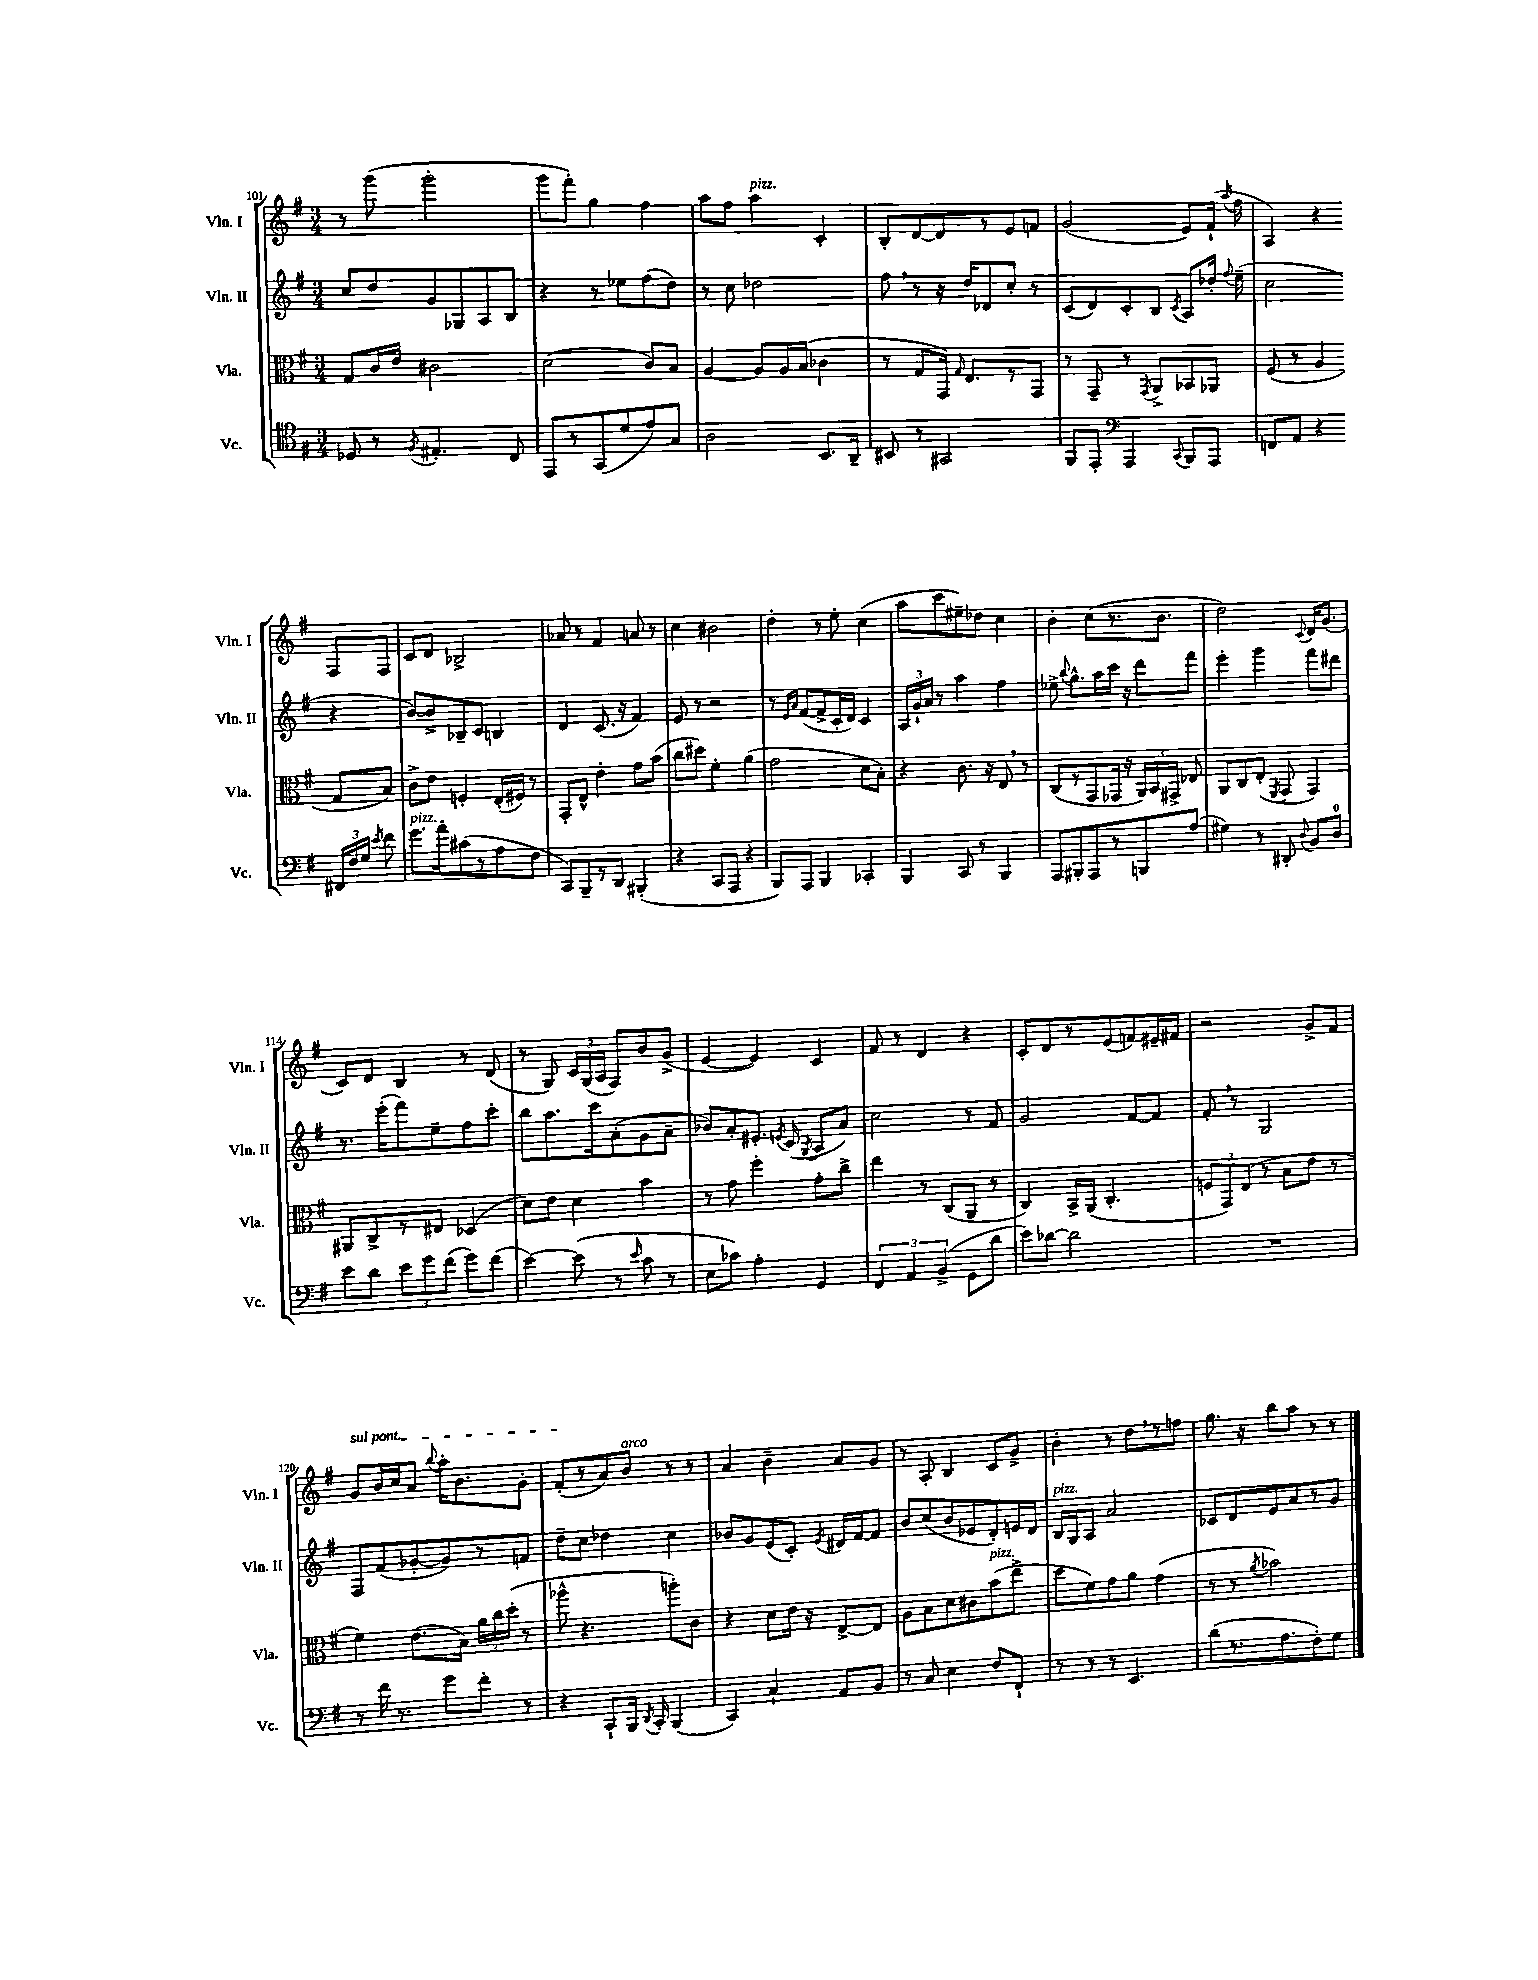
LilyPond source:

<<
\new StaffGroup <<
\new Staff = "s0" \with { instrumentName = "Vln. I" shortInstrumentName = "Vln. I" } {
    \clef treble \key g \major \numericTimeSignature \time 3/4
    \autoBeamOff r8 g'''8( g'''2-. |
    g'''8[ fis'''8]-.) g''4 fis''4 |
    a''8[ fis''8] a''4^\markup { \italic "pizz." } c'4-. |
    b8[-. d'8~ d'8 r8 e'8 f'8] |
    g'2( e'8[) fis'16]-!( \acciaccatura { a''8 } fis''16 |
    a4) r4 fis8[ fis8] |
    c'8[ d'8] bes2-> |
    aes'8 r8 fis'4 a'8 r8 |
    c''4 bis'2 |
    d''4-. r8 e''8-. c''4( |
    a''8[ c'''8 eis''8--) des''8] c''4 |
    b'4-. c''8[( r8. b'8.] |
    d''2) \appoggiatura { c'8 } d'16[ g'8.]( |
    c'8[) d'8] b4 r8 d'8( |
    r8 g8) \tuplet 3/2 { c'16[ g16( a16] } fis8[) b'8 g'8]->( |
    e'4~ e'4) c'4 |
    fis'8 r8 d'4 r4 |
    c'8[-. d'8 r8 e'8( f'8) eis'16-- fis'16] |
    r2 g'8[-> fis'8] |
    \once \override TextSpanner.bound-details.left.text = \markup { \italic "sul pont." } g'8[\startTextSpan b'16 c''16 a'8] \appoggiatura { b''8 } a''16[-. b'8. g'8]-. |
    fis'8[-.\stopTextSpan( r8 a'8) b'8]^\markup { \italic "arco" } r8 r8 |
    a'4 b'4-- a'8[ g'8] |
    r8 a8-. b4 c'8[ g'8]-> |
    b'4-. r8 d''8[ \breathe r8 f''8] |
    g''8. r16 b''8[ a''8] r8 r8 \bar "|." |
}
\new Staff = "s1" \with { instrumentName = "Vln. II" shortInstrumentName = "Vln. II" } {
    \clef treble \key g \major \numericTimeSignature \time 3/4
    \autoBeamOff c''8[ d''8 g'8 ges8 a8 b8] |
    r4 r8 ees''8[ fis''8( d''8]) |
    r8 c''8 des''2 |
    fis''8 \breathe r8 r16 d''16[ des'8 c''8]-. r8 |
    c'8[( d'8) c'8-. b8] \acciaccatura { c'8 } a8[ des''16]-. \appoggiatura { fis''8 } e''16--( |
    c''2 r4 |
    b'8[~) b'8-> bes8-- c'8] b4 |
    d'4 c'8.( r16 fis'4) |
    e'8 r8 r2 |
    r8 \grace { e'16[ a'16] } fis'8[~( fis'8-> c'16-. d'16]) c'4 |
    \tuplet 3/2 { a16[ g'16-! a'16] } r8 a''4 fis''4 |
    ees''8-> \appoggiatura { b''8 } g''8.[-^ a''16 c'''16] r16 d'''8[ fis'''8] |
    e'''4-. g'''4 fis'''8[ dis'''8] |
    r8. e'''16[-.( fis'''8) e''8-- fis''8 c'''8]-. |
    b''8[ a''8. c'''16 a'8-.( g'8 a'8]-- |
    bes'8[) a'8-. eis'8.]-. \acciaccatura { e'8 } c'16( \acciaccatura { g8 } a8[ a'8]) |
    c''2 r8 fis'8 |
    g'2 fis'8[~ fis'8] |
    fis'8-. \breathe r8 g2 |
    fis8[ fis'8( ges'8~-. ges'8) r8 f'8] |
    d''8[-- c''8] des''4 c''4 |
    bes'8[ g'8 e'8( c'8]-.) \acciaccatura { e'8 } dis'16[ fis'16~ fis'8] |
    b'8[ c''8( b'8 ees'8 d'8-.) e'16 d'16] |
    b16[^\markup { \italic "pizz." } g16 a8] a'2 |
    ces'8[ d'8 e'8 a'8 r8 g'8] \bar "|." |
}
\new Staff = "s2" \with { instrumentName = "Vla." shortInstrumentName = "Vla." } {
    \clef alto \key g \major \numericTimeSignature \time 3/4
    \autoBeamOff g8[ c'16 e'16] cis'2 |
    d'2( c'8[) b8] |
    a4~ a8[ a16 b16]( ces'4 |
    r8 g8[ g,16]) \grace { g16 } e8.[ r8 g,8] |
    r8 g,8-- r8 \acciaccatura { g,8 } a,8[-> bes,8 aes,8] |
    fis8( r8 a4 g8[ b8]) |
    c'8[-> e'8] f4-. e16[-.( fis16]) r8 |
    g,8[-. e8]-^ e'4-. g'8[ b'8]( |
    c''8[ dis''8]) fis'4-. a'4( |
    g'2 d'8[ b8]-.) |
    r4 c'8. r16 e8 \breathe r8 |
    c8[( r8 g,8 ges,16] r16 \tuplet 3/2 { a,16[) b,16 gis,16]-> } ees8 |
    a,8[ c8 e8]-.( \acciaccatura { fis,8 } g,8 g,4) |
    ais,8[ c8-> r8 eis8] des4( |
    d'8[) e'8] d'4 b'4 |
    r8 g'8 fis''4-. g'8[-. c''8]-> |
    e''4 r8 c8[( a,8] r8 |
    c4) b,16[-> a,16]( c4.-. |
    \tuplet 3/2 { f8[ g,8) e8]( } r8 b8[ e'8] r8 |
    fis'4) e'8.[( b16]) \tuplet 3/2 { a'16[ c''16 d''16]-.( } r8 |
    aes''8-^ r4. a''8[-.) c'8] |
    r4 d'8[ e'16] r16 e8[~-> e8] |
    a8[ b8 d'8 cis'8 b'8^\markup { \italic "pizz." }( e''8]-> |
    d''8[ fis'8) g'8 a'8] g'4( |
    r8 r8 \acciaccatura { a'8 } bes'2) \bar "|." |
}
\new Staff = "s3" \with { instrumentName = "Vc." shortInstrumentName = "Vc." } {
    \clef tenor \key g \major \numericTimeSignature \time 3/4
    \autoBeamOff des8 r8 \acciaccatura { fis8 } eis4.-. c8 |
    e,8[ r8 g,8( d'8 e'8) g8] |
    a2 b,8.[ a,16]-- |
    bis,8 r8 gis,2 |
    fis,8[ e,8]-. \clef bass a,,4 \appoggiatura { c,8 } b,,8[ a,,8] |
    f,8[ a,8] r4 \tuplet 3/2 { fis,16[ fis16 g16] } \acciaccatura { e'8 } fis'8 |
    g'8.[^\markup { \italic "pizz." } a'16-. cis'8( r8 a8 fis8] |
    c,8[) b,,8-- r8 d,8] bis,,4-.( |
    r4 c,8[ a,,8] r4 |
    b,,8[) a,,8] b,,4 ces,4-. |
    b,,4 c,8 r8 b,,4 |
    a,,8[ bis,,8-. a,,8 r8 b,,8 a8]( |
    gis4) r8 dis,8-. \appoggiatura { d8 } b,8[ d8]-0 |
    e'8[ d'8] \tuplet 3/2 { e'8[ g'8 fis'8]( } g'8[) fis'8]( |
    e'4~) e'8( r8 \grace { e'16 } c'8 r8 |
    e8[ ces'8]) a4-. g,4 |
    \tuplet 3/2 { fis,4 a,4 b,4->( } g,8[ d'8] |
    e'8[) des'8]~ des'2 |
    R2. |
    r8 fis'16 r8. g'8[ fis'8]-. r8 |
    r4 c,8[-! b,,16] \acciaccatura { d,8 } c,16-. b,,4( |
    c,4) c4-! a,8[ b,8] |
    r8 c8 e4 fis8[ fis,8]-! |
    r8 r8 r8 e,4. |
    d'8[( r8. a8. fis8-.) g8] \bar "|." |
}
>>
>>
\layout { \context { \Score currentBarNumber = #101 } }
